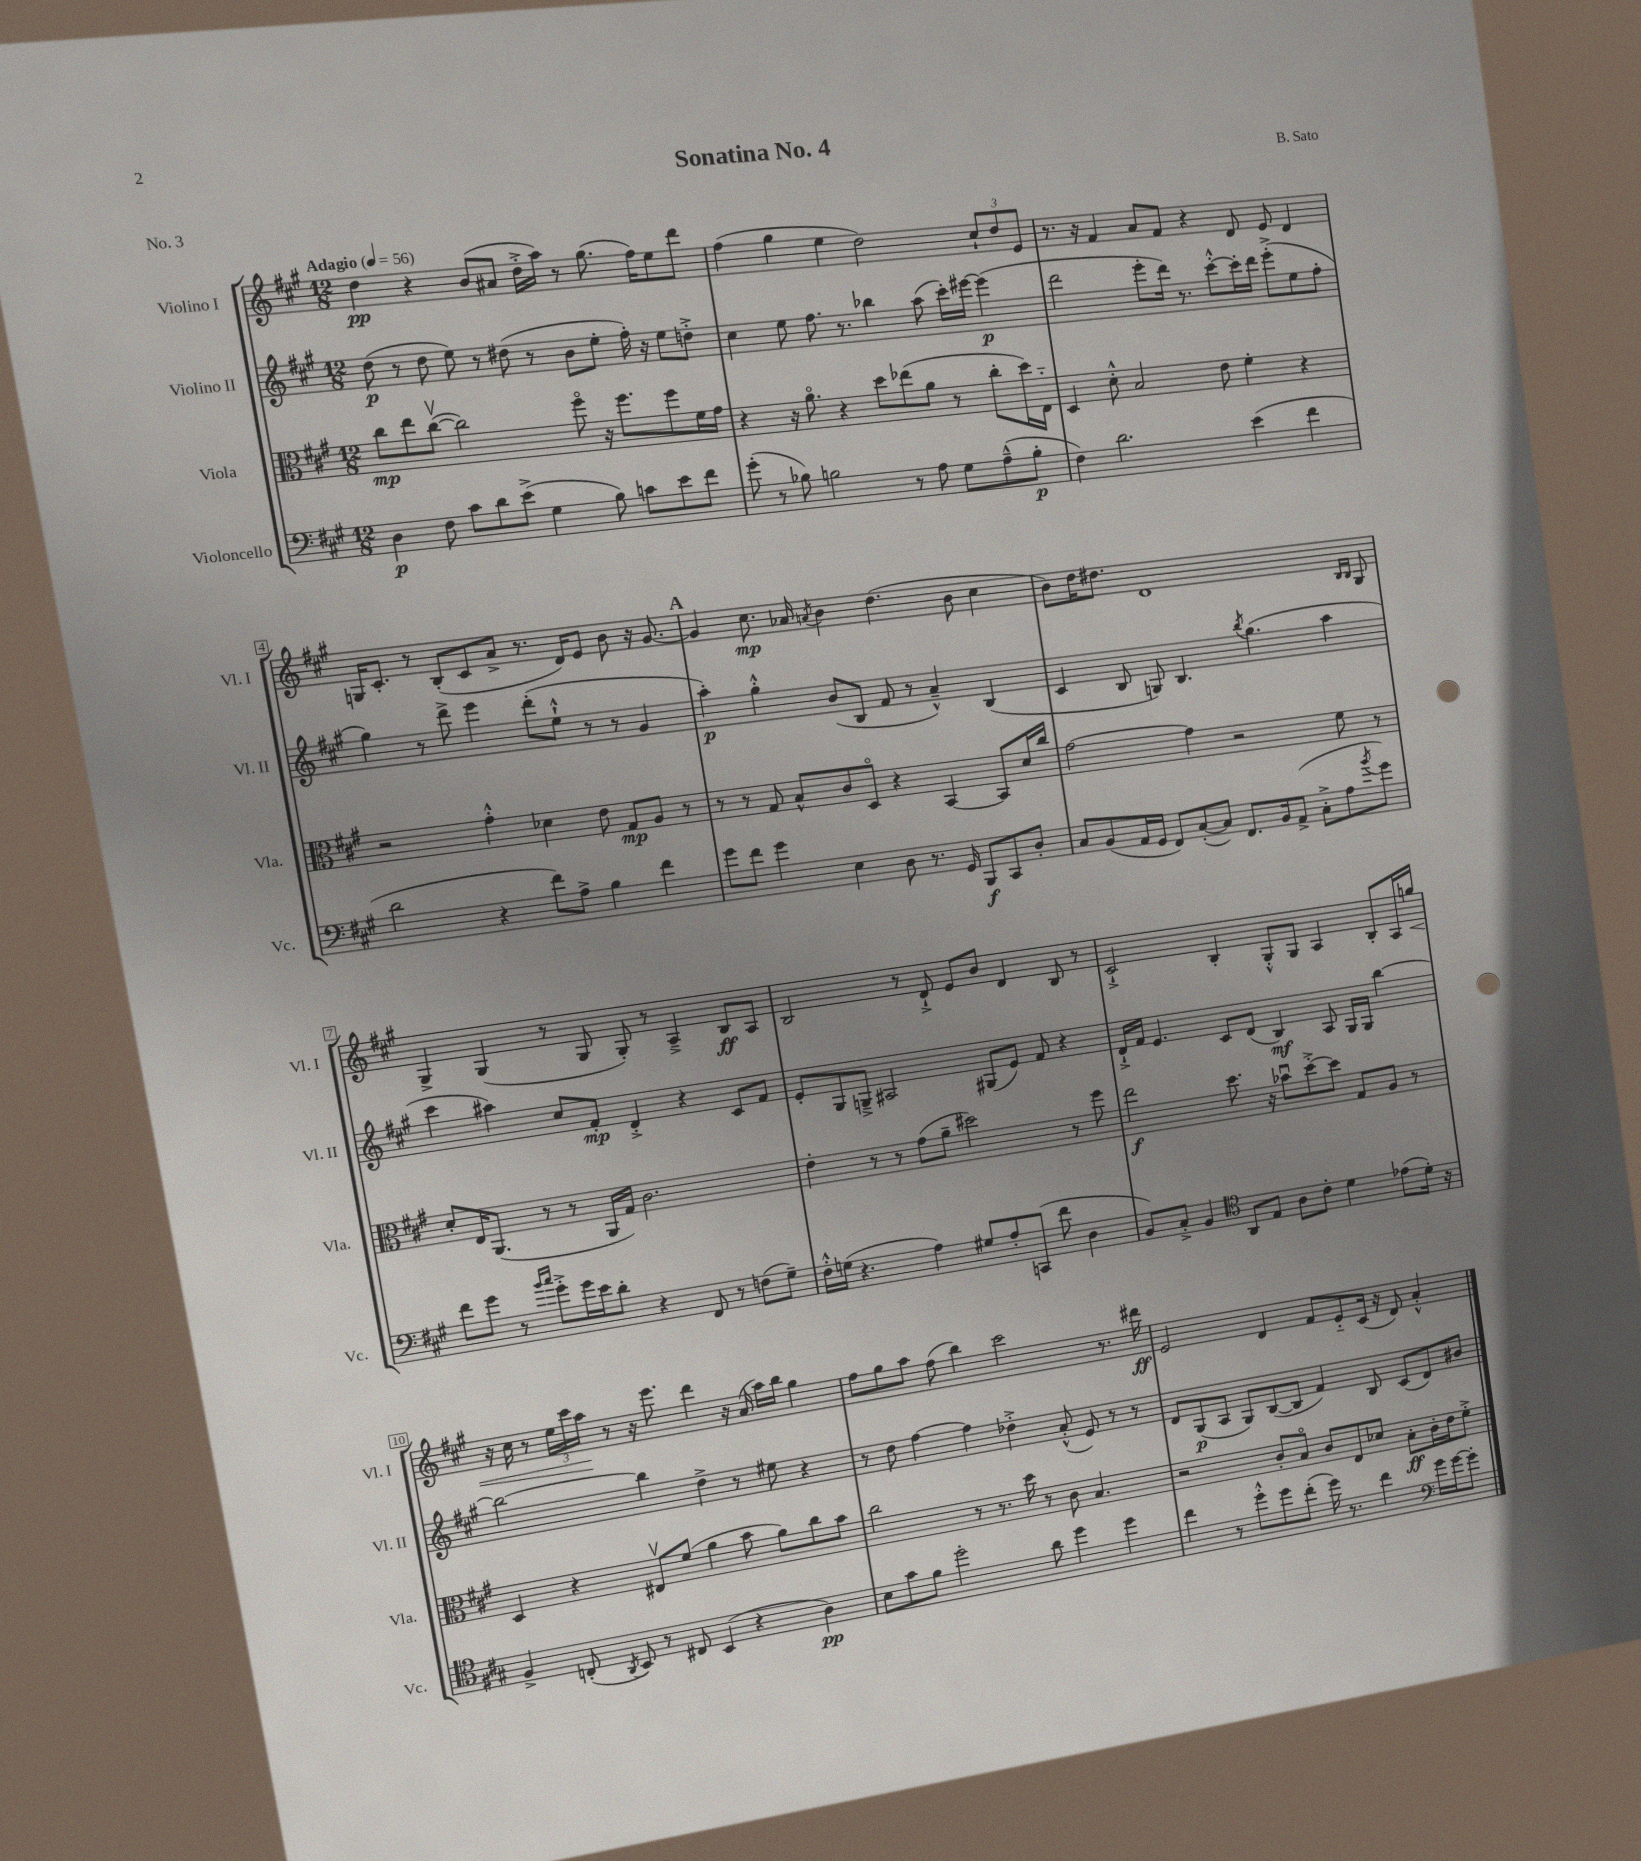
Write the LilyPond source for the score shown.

\header { title = "Sonatina No. 4" composer = "B. Sato" piece = "No. 3" }
<<
\new StaffGroup <<
\new Staff = "s0" \with { instrumentName = "Violino I" shortInstrumentName = "Vl. I" } {
    \clef treble \key a \major \numericTimeSignature \time 12/8 \tempo "Adagio" 4 = 56
    d''4\pp r4 b'8( ais'8 d''16-.-> a''16) r8 gis''8.( fis''16) e''8 d'''8 |
    fis''4( gis''4 e''4 d''2) \tuplet 3/2 { cis''8-! d''8 e'8 } |
    r8. r16 fis'4 a'8 fis'8 r4 d'8 e'8 d'4 |
    g16 cis'8.-. r8 b8-.( cis'8 a'8-> r8. d'16) e'8 b'8 r16 gis'8.~ |
    \mark \markup { \bold "A" } gis'4 cis''8.\mp aes'16 \acciaccatura { a'8 } b'4 d''4.( b'8 cis''4 |
    b'8) d''16 dis''8. d'1 \grace { b16 b16 } gis8 |
    gis4-> gis4( r8 gis8 gis8-.) r8 a4---> b8\ff a8 |
    b2 r8 d'8-!-> e'8 b'8 d'4 b8 r8 |
    cis'2-!-> b4-. gis8-.-^ gis8 a4 b8-. a16 g''16\< |
    r16 cis''16 r8 \tuplet 3/2 { e''16 cis'''16 a''16\! } r8 r16 e'''8. d'''4 r16 a'16( a''16) b''16 gis''4 |
    fis''8 gis''8 a''8 fis''8( b''4) cis'''2 r8. dis'''16\ff |
    e'2 d'4 fis'8 e'8-_ cis'16( r16 d'8) a'4-.-^ \bar "|." |
}
\new Staff = "s1" \with { instrumentName = "Violino II" shortInstrumentName = "Vl. II" } {
    \clef treble \key a \major \numericTimeSignature \time 12/8
    d''8\p( r8 d''8 e''8) r8 dis''8( r8 b'8 e''8-. fis''16-.) r16 e''8 d''8-.-> |
    cis''4 e''8 fis''8. r8. bes''4 a''8( cis'''16-.) eis'''16~ eis'''4\p( |
    d'''2 e'''8-. d'''16) r8. cis'''8~-.-^ cis'''16-. d'''16 e'''8-.->( e''8 fis''8-. |
    gis''4) r8 d'''8-> e'''4 d'''8-.( e''8-!-^ r8 r8 gis'4 |
    \mark \markup { \bold "A" } a''4-.\p) gis''4-.-^ b'8( b8 fis'8 r8 a'4---^) b4( |
    cis'4 b8 g8) b4. \acciaccatura { b''8 } gis''4.( a''4 |
    cis'''4 ais''4) cis''8 fis'8-.\mp d'4-.-> r4 cis'8 fis'8 |
    e'8-. gis8 g8---> ais2 gis8( e'8) fis'8 r4 |
    d'16-!-> fis'16 e'4. cis'8 d'8( b4\mf) a8 gis16 gis16 b''4~ |
    b''2~ b''4 d''4-> r8 eis''8 r4 |
    r8 d''8 fis''4~ fis''4 des''4-.-> a'8-.-^( e'8) r8 r8 |
    d'8 gis8\p( a8 gis8) b8~( b8 fis'4) b8 cis'8( d'8) bis'8 \bar "|." |
}
\new Staff = "s2" \with { instrumentName = "Viola" shortInstrumentName = "Vla." } {
    \clef alto \key a \major \numericTimeSignature \time 12/8
    cis''8\mp e''8 cis''8~\upbow( cis''2) fis''8\flageolet r16 fis''8. fis''8 fis'16 gis'16 |
    r4 r16 a'8.\flageolet r4 d''8 ees''8( a'8 r8 cis''8-. d''16) e16-_ |
    d4 d'8-.-^ b2 e'8 fis'4-. r4 |
    r2 gis'4-.-^ des'4 e'8 gis8\mp a8 r8 |
    \mark \markup { \bold "A" } r8 r8 gis8 b8-^ cis'8 d8\flageolet r4 b,4~ b,8 d'16 cis''16 |
    gis'2~ gis'4 r2 fis'8 r8 |
    d'8-. e16 a,8.( r8 r8 a,16 gis16) cis'2. |
    e'4-. r8 r8 gis'8( a'8-- dis''2) r8 fis''8 |
    e''2\f d''8. r16 bes'8\downbow d''8~-.-> d''8 gis8 a8 r8 |
    d4 r4 eis8\upbow fis'8( a'4 b'8 a'8) cis''8 b'8 |
    cis''2 r8 r8. d''16 r8 cis'8 b4. |
    r2 cis'8-. b8\flageolet cis'8 e8 des'8 b8-.\ff cis'16-. e'16 fis'8-.-> \bar "|." |
}
\new Staff = "s3" \with { instrumentName = "Violoncello" shortInstrumentName = "Vc." } {
    \clef bass \key a \major \numericTimeSignature \time 12/8
    d4\p fis8 cis'8 d'8 e'8->( gis4 b8) c'8 e'8 fis'8 |
    gis'8-.( r8 bes8) b2 r8 a8 gis8 a8---^( b8-.\p |
    fis4) d'2. e'4( fis'4 |
    d'2 r4 fis'8) a8-> b4 fis'4 |
    \mark \markup { \bold "A" } gis'8 fis'8 gis'4 e4 d8 r8. gis,16 b,,8\f cis,8 d8-. |
    cis8 b,8( a,16 gis,16 fis,8) cis8~-.( cis8) fis,8. b,16 a,8->( cis8-.-> a8 \acciaccatura { b'8 } gis'8) |
    fis'8 gis'8 r8 \grace { b'16 cis''16 } gis'8-.-> gis'16 e'16 d'8-. r4 fis,8 r8 f8( gis8--) |
    fis16-.-^ g16( r4. a4) gis8 a8-. c,8( fis'8 d4 |
    b,8) cis8-.-> b,4 \clef tenor a,8 e8 a8 cis'8-. d'4 ees'8( d'16-.) r16 |
    fis4-> c8-.( \acciaccatura { a,8 } b,8) r8 cis8 b,4( r4 a4\pp) |
    b8 gis'8 fis'8 d''2-. a'8 d''4 d''4 |
    cis''4 r8 d''8-.-^ d''8 cis''8-.( d''16) r8. cis''4 \clef bass gis'16 gis'16~ gis'8-. \bar "|." |
}
>>
>>
\layout { \context { \Score \override BarNumber.stencil = #(make-stencil-boxer 0.1 0.3 ly:text-interface::print) } }
